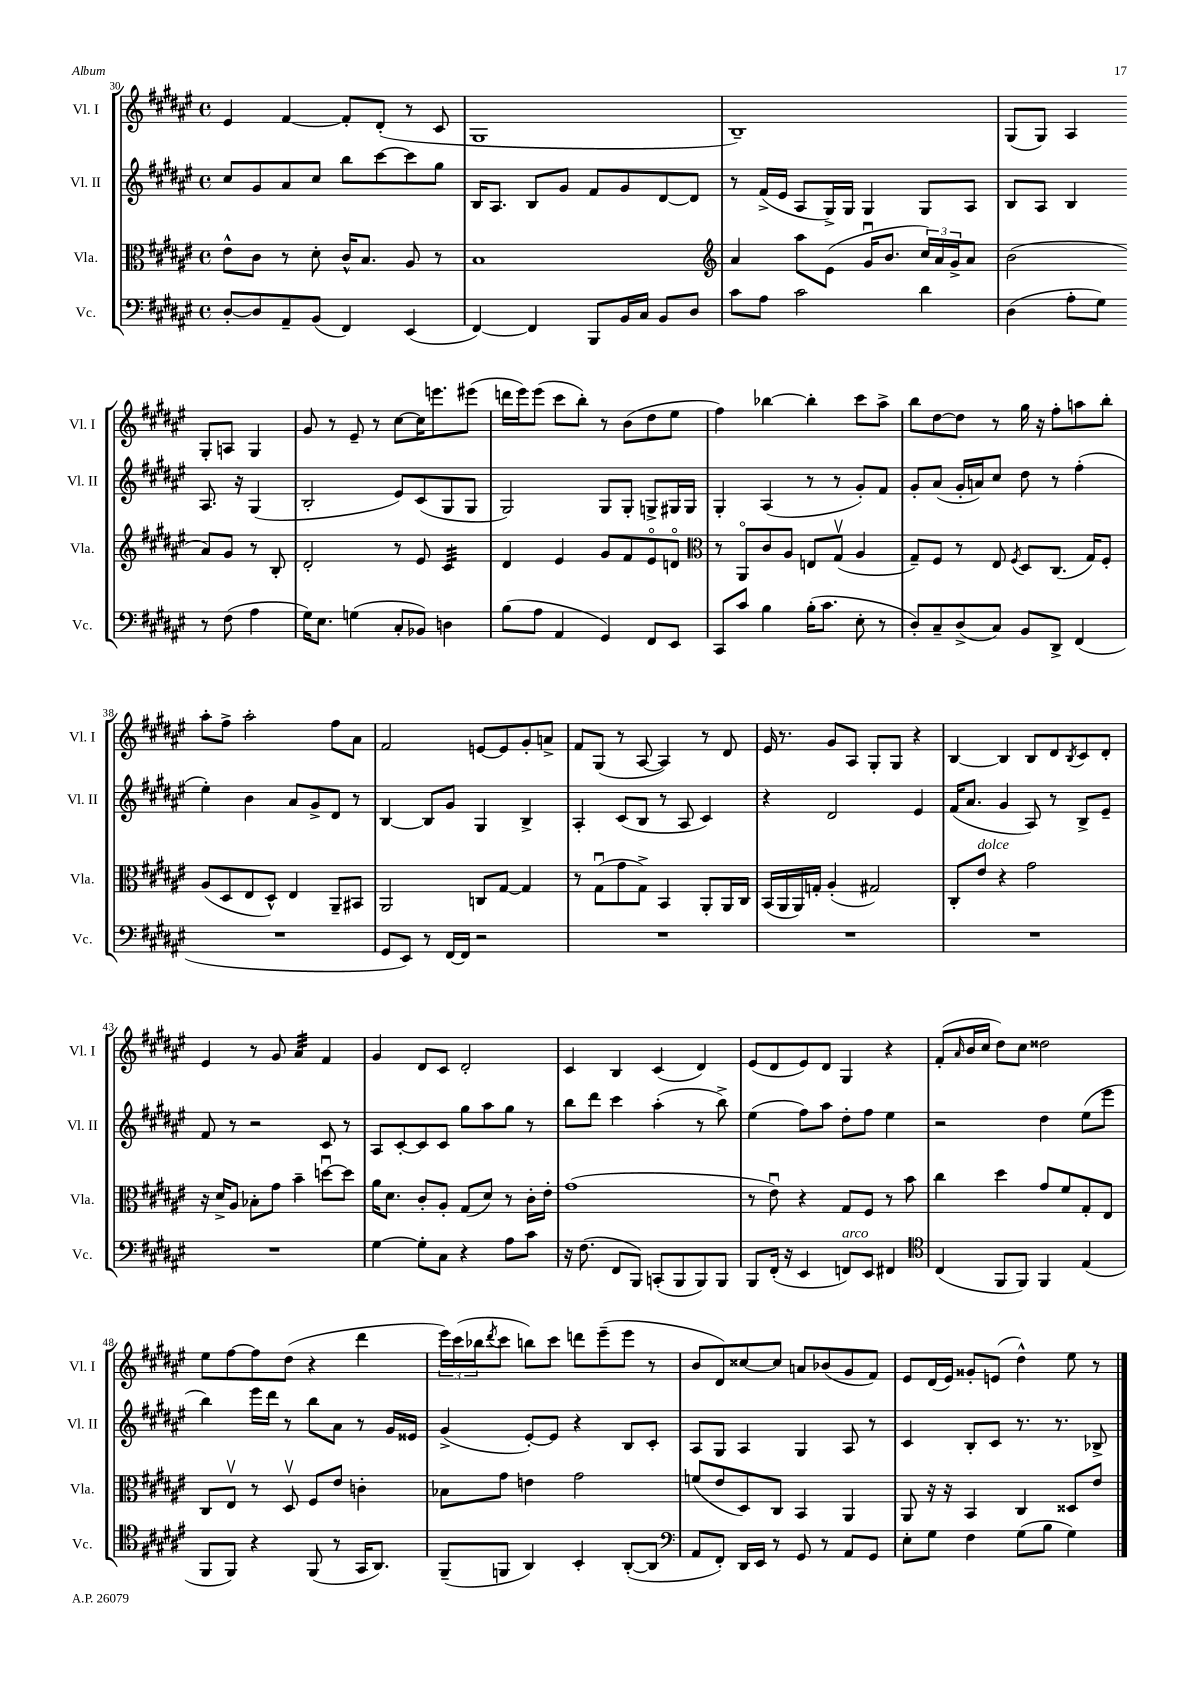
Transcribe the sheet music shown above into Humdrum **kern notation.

**kern	**kern	**kern	**kern
*staff4	*staff3	*staff2	*staff1
*clefF4	*clefC3	*clefG2	*clefG2
*k[f#c#g#d#a#e#]	*k[f#c#g#d#a#e#]	*k[f#c#g#d#a#e#]	*k[f#c#g#d#a#e#]
*M4/4	*M4/4	*M4/4	*M4/4
*met(c)	*met(c)	*met(c)	*met(c)
[8D#'	8e#^^	8cc#	4e#
8D#]	8c#	8g#	.
8AA#~	8r	8a#	[4f#
(8BB	8d#'	8cc#	.
4FF#)	16c#^^	8bb	8f#']
.	8.B	.	.
.	.	[8ccc#	(8d#'
(4EE#	8A#	8ccc#]	8r
.	8r	8gg#	8c#
=	=	=	=
[4FF#)	1B	16B	1G#
.	.	8.A#	.
4FF#]	.	8B	.
.	.	8g#	.
8BBB	.	8f#	.
16BB	.	8g#	.
16C#	.	.	.
8BB	.	[8d#	.
8D#	.	8d#]	.
=	=	=	=
*	*clefG2	*	*
8c#	4a#	8r	1B~)
8A#	.	(16f#^	.
.	.	16e#	.
2c#	8aa#	8A#	.
.	(8e#	16G#^)	.
.	.	16G#	.
.	16g#u	4G#	.
.	8.b	.	.
4d#	24cc#)	8G#	.
.	24a#	.	.
.	24g#^	.	.
.	8a#	8A#	.
=	=	=	=
(4D#	(2b	8B	(8G#
.	.	8A#	8G#)
8A#'	.	4B	4A#
8G#)	.	.	.
8r	8a#)	8.A#	8G#'
(8F#	8g#	.	8A
.	.	16r	.
4A#	8r	(4G#	4G#
.	8B'	.	.
=	=	=	=
16G#)	2d#'	2B'	8g#
8.E#	.	.	.
.	.	.	8r
(4G	.	.	8e#~
.	.	.	8r
8C#'	8r	8e#)	[8cc#
8BB-)	8e#	(8c#	16cc#]
.	.	.	8.eee
4D	4c#	8G#	.
.	.	8G#	(8eee#
=	=	=	=
(8B	4d#	2G#)	16ddd
.	.	.	16eee#)
8A#	.	.	(8eee#
4AA#	4e#	.	8ccc#
.	.	.	8bb')
4GG#)	8g#	8G#	8r
.	8f#	8G#'	(8b
8FF#	8e#o	8G^	8dd#
8EE#	8do	16G#	8ee#
.	.	16G#	.
=	=	=	=
*	*clefC3	*	*
8CC#	8r	4G#'	4ff#)
8c#	8AA#o	.	.
4B	8c#	(4A#	[4bb-
.	8A#	.	.
(16B'	8E	8r	4bb-']
8.c#	.	.	.
.	(8G#v	8r	.
8E#'	4A#	8g#')	8ccc#
8r	.	8f#	8aa#^
=	=	=	=
8D#')	8G#~)	8g#'	8bb
8C#~	8F#	(8a#	[8dd#
(8D#^	8r	16g#'	8dd#]
.	.	16a)	.
8C#)	8E#	8cc#	8r
.	8qF#	.	.
8BB	8D#	8dd#	16gg#
.	.	.	16r
8DD#^	(8.C#	8r	8ff#'
(4FF#	.	(4ff#'	8aa
.	16G#)	.	.
.	8F#'	.	8bb'
=	=	=	=
1r	(8A#	4ee#')	8aa#'
.	8D#	.	8ff#^
.	8E#	4b	2aa#'
.	8D#^^)	.	.
.	4E#	8a#	.
.	.	8g#^	.
.	8AA#~	8d#	8ff#
.	8BB#	8r	8a#
=	=	=	=
8GG#	2AA#	[4B	2f#
8EE#)	.	.	.
8r	.	8B]	.
[16FF#	.	8g#	.
16FF#]	.	.	.
2r	8C	4G#	[8e
.	[8G#	.	8e]
.	4G#]	4B^	8g#'
.	.	.	8a^
=	=	=	=
1r	8r	4A#'	8f#
.	(8G#u	.	(8G#
.	8g#	(8c#	8r
.	8G#^)	8B	[8A#
.	4BB	8r	4A#])
.	.	8A#	.
.	8AA#'	4c#)	8r
.	16AA#	.	8d#
.	16C#	.	.
=	=	=	=
1r	(16BB	4r	16e#
.	16AA#	.	8.r
.	16AA#)	.	.
.	16G'	.	.
.	(4A#'	2d#	8g#
.	.	.	8A#
.	2G#)	.	8G#'
.	.	.	8G#
.	.	4e#	4r
=	=	=	=
1r	8C#'	(16f#	[4B
.	.	8.a#	.
.	8e#	.	.
.	4r	4g#	4B]
.	2g#	8A#)	8B
.	.	8r	8d#
.	.	.	8qB
.	.	8B^	8c#
.	.	8e#~	8d#'
=	=	=	=
1r	16r	8f#	4e#
.	16d#^	.	.
.	8A#	8r	.
.	8B-'	2r	8r
.	8g#	.	8g#
.	4b~	.	4a#
.	[8ddu	8c#	4f#
.	8dd]	8r	.
=	=	=	=
[4G#	16a#	8A#	4g#
.	8.d#	.	.
.	.	[8c#'	.
8G#']	8c#'	8c#]	8d#
8C#	8A#'	8c#	8c#
4r	(8G#	8gg#	2d#'
.	8d#)	8aa#	.
8A#	8r	8gg#	.
8c#	16c#'	8r	.
.	16e#'	.	.
=	=	=	=
16r	(1g#	8bb	4c#
(8.F#	.	.	.
.	.	8ddd#	.
8FF#	.	4ccc#	4B
8BBB)	.	.	.
(8CC'	.	(4aa#'	(4c#
8BBB	.	.	.
8BBB)	.	8r	4d#)
8BBB	.	8bb^)	.
=	=	=	=
8BBB	8r	(4ee#	(8e#
(16FF#'	8e#u)	.	8d#
16r	.	.	.
4EE#	4r	8ff#)	8e#)
.	.	8aa#	8d#
8FF)	8G#	8dd#'	4G#
8EE#	8F#	8ff#	.
4FF#	8r	4ee#	4r
.	8b	.	.
=	=	=	=
*clefC4	*	*	*
(4C#	4cc#	2r	(8f#'
.	.	.	16qqa#
.	.	.	16b
.	.	.	16cc#
8FF#	4dd#	.	8dd#)
8FF#)	.	.	8cc#
4FF#	8g#	4dd#	2dd##
.	8f#	.	.
(4E#	8G#'	(8ee#	.
.	8E#	8eee#	.
=	=	=	=
8FF#	8C#	4bb)	8ee#
8FF#)	8E#v	.	[8ff#
4r	8r	16eee#	8ff#]
.	.	16ddd#	.
.	8D#v	8r	(8dd#
(8FF#	8F#	8bb	4r
8r	8e#	8a#	.
16GG#	4c'	8r	4ddd#
8.AA#)	.	.	.
.	.	16g#	.
.	.	16e##	.
=	=	=	=
(8FF#~	8B-	(4g#^	24eee#)
.	.	.	(24ccc#
.	.	.	24bb-
.	.	.	8qddd#
8FF	8g#	.	8ccc#
4AA#)	4e	[8e#')	8bb)
.	.	8e#]	8ccc#
4BB'	2g#	4r	8ddd
.	.	.	(8eee#~
([8AA#'	.	8B	8eee#
8AA#]	.	8c#'	8r
=	=	=	=
*clefF4	*	*	*
8AA#	(8f	8A#	8b
8FF#')	8e#	8G#	8d#)
16DD#	8D#)	4A#	[8cc##
16EE#	.	.	.
8r	8C#	.	8cc##]
8GG#	4BB	4G#	8a
8r	.	.	(8b-
8AA#	4AA#	8A#	8g#
8GG#	.	8r	8f#)
=	=	=	=
8E#'	8AA#	4c#	8e#
8G#	16r	.	(16d#
.	16r	.	16e#)
4F#	4BB	8B'	8g##'
.	.	8c#	(8e
(8G#	4C#	8.r	4dd#^^)
8B	.	.	.
.	.	8.r	.
4G#)	8D##	.	8ee#
.	8e#	8B-^	8r
==	==	==	==
*-	*-	*-	*-
